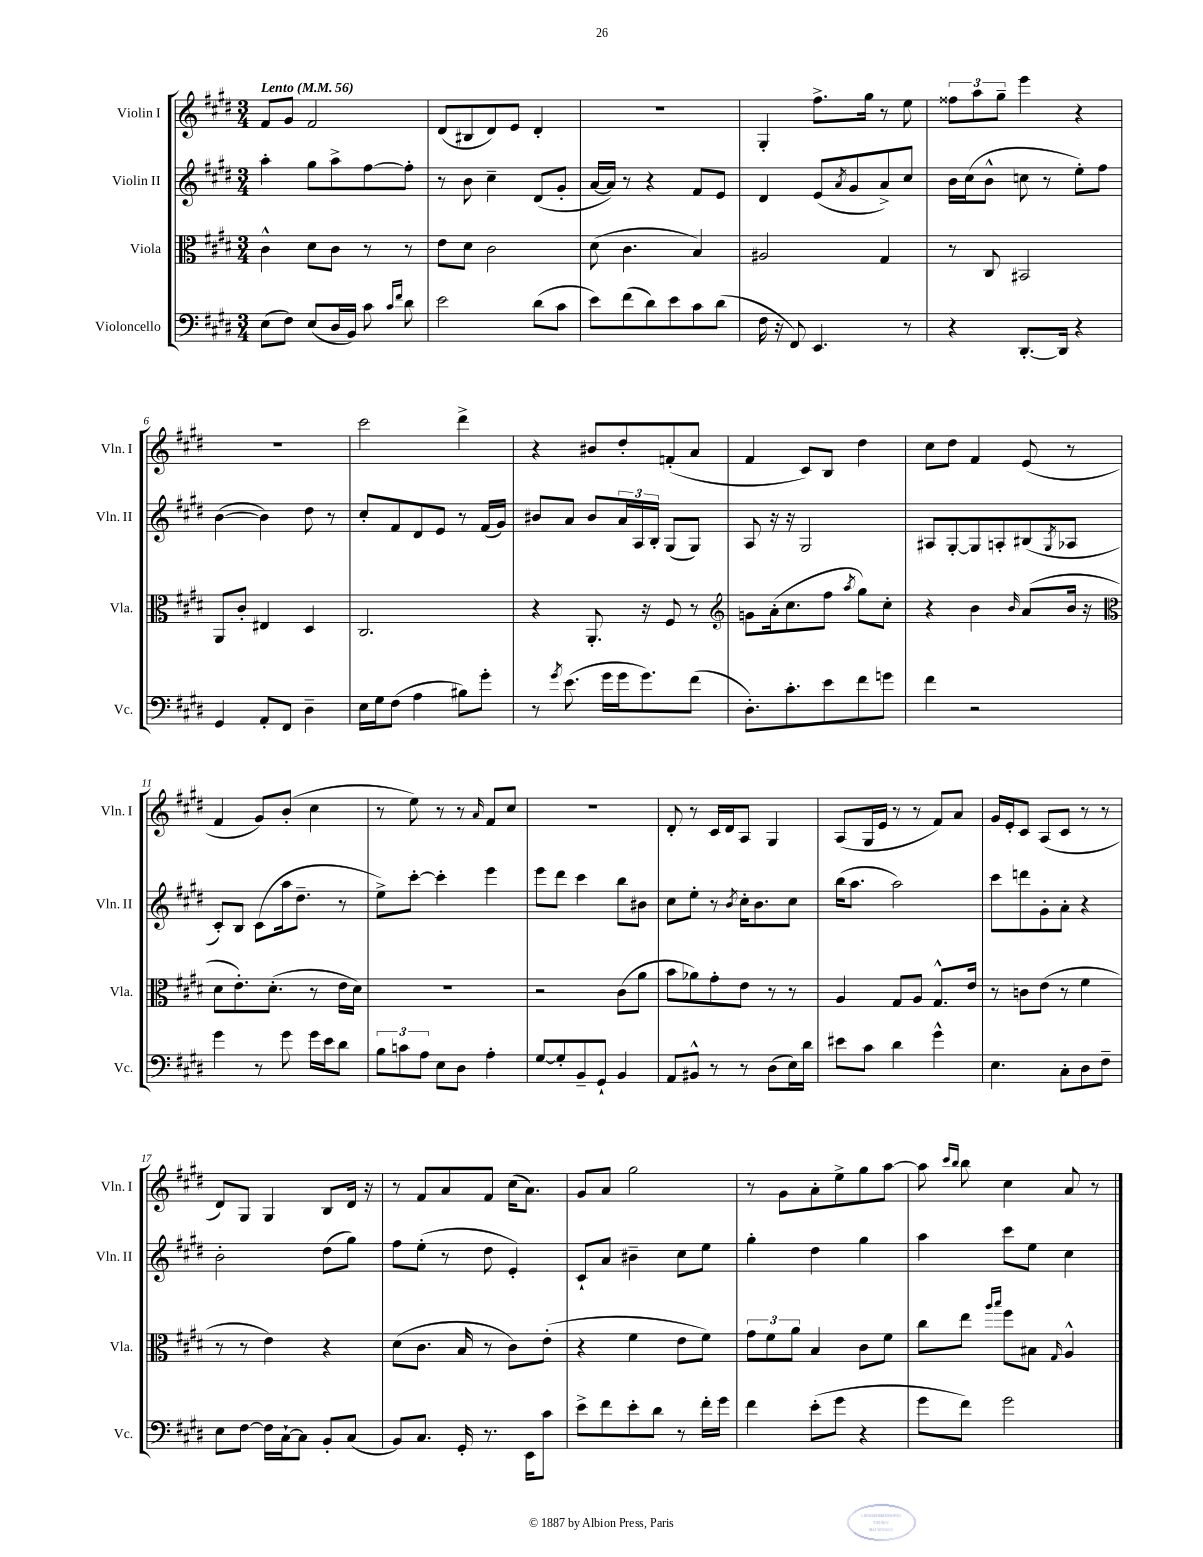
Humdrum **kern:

**kern	**kern	**kern	**kern
*part4	*part3	*part2	*part1
*staff4	*staff3	*staff2	*staff1
*I"Violoncello	*I"Viola	*I"Violin II	*I"Violin I
*I'Vc.	*I'Vla.	*I'Vln. II	*I'Vln. I
*clefF4	*clefC3	*clefG2	*clefG2
*k[f#c#g#d#]	*k[f#c#g#d#]	*k[f#c#g#d#]	*k[f#c#g#d#]
*M3/4	*M3/4	*M3/4	*M3/4
*MM56	*MM56	*MM56	*MM56
=1	=1	=1	=1
!	!	!	!LO:TX:a:B:t=Lento
(8E\L	4c#^^\	4aa'\	8f#/L
8F#\J)	.	.	8g#/J
(8E/L	8d#\L	8gg#\L	2f#/
16D#/L	8c#\J	8aa^\	.
16BB/JJ)	.	.	.
8c#\	8r	[8ff#\	.
16qqc#/LL	.	.	.
16qqf#/JJ	.	.	.
8d#\	8r	8ff#'\J]	.
=2	=2	=2	=2
2e\	8e\L	8r	(8d#/L
.	8d#\J	8b\	8B#X/
.	2c#\	4cc#~\	8d#/)
.	.	.	8e/J
(8d#\L	.	(8d#/L	4d#'/
8c#\J	.	8g#'/J	.
=3	=3	=3	=3
8e\L)	(8d#\	[16a/LL	2.r
.	.	16a/JJ])	.
(8f#\	4.c#\	8r	.
8d#\)	.	4r	.
8e\	.	.	.
8c#\	4B/)	8f#/L	.
(8d#\J	.	8e/J	.
=4	=4	=4	=4
16F#\	2A#X/	4d#/	4G#'/
16r	.	.	.
8FF#/)	.	.	.
4.EE/	.	(8e/L	8.ff#^\L
.	.	8qa/	.
.	.	8g#/	.
.	.	.	16gg#\Jk
.	4G#/	8a^/)	8r
8r	.	8cc#/J	8ee\
=5	=5	=5	=5
4r	8r	16b\LL	12ff##X\L
.	.	(16cc#\J	.
.	.	.	12aa\
.	8C#/	8b^^\J	.
.	.	.	12gg#~\J
[8.DD#'/L	2BB#X/	8ccn\	4eee\
.	.	8r	.
16DD#/Jk]	.	.	.
4r	.	8ee'\L)	4r
.	.	8ff#\J	.
!!LO:LB:g=z
=6	=6	=6	=6
4GG#/	8AA/L	([4b\	2.r
.	8c#'/J	.	.
8AA'/L	4E#X/	4b\])	.
8FF#/J	.	.	.
4D#~\	4D#/	8dd#\	.
.	.	8r	.
=7	=7	=7	=7
16E\LL	2.C#/	8cc#'/L	2ccc#\
16G#\J	.	.	.
(8F#\J	.	8f#/	.
4A\	.	8d#/	.
.	.	8e/J	.
8B#X\L)	.	8r	4ddd#^\
8g#'\J	.	(16f#/LL	.
.	.	16g#/JJ)	.
=8	=8	=8	=8
8r	4r	8b#X/L	4r
8qg#/	.	.	.
(8.e\	.	8a/J	.
.	8.AA'/	8b#/L	8b#X/L
16g#\LL	.	.	.
16g#\J	.	24a/L	8dd#'/
.	.	24A/	.
8.g#\)	16r	.	.
.	.	24B'/JJ	.
.	8F#/	(8G#/L	(8fn'/
(8f#\J	8r	8G#/J)	8a/J
=9	=9	=9	=9
*	*clefG2	*	*
8.D#'\L)	8gn\L	8A/	4f#/
.	(16a'\k	16r	.
8.c#'\	8.cc#\	16r	.
.	.	2G#/	8c#/L)
8e\	8ff#\J	.	8B/J
.	8qaa/	.	.
8f#\	8gg#\L)	.	4dd#\
8gn\J	8cc#'\J	.	.
=10	=10	=10	=10
4f#\	4r	8A#X/L	8cc#\L
.	.	[8G#'/	8dd#\J
2r	4b\	8G#/]	4f#/
.	.	8An'/	.
.	16qqb/	.	.
.	(8a/L	(8B#X/	(8e/
.	.	8qG#/	.
.	16b/Jk	8A-X/J	8r
.	16r	.	.
!!LO:LB:g=z
=11	=11	=11	=11
*	*clefC3	*	*
4g#\	8d#\L	8c#'/L)	4f#/
.	8.e'\)	8B/J	.
8r	.	(8c#\L	8g#/L)
.	(8.d#'\J	.	.
8g#\	.	16aa\k	(8b'/J
.	.	8.dd#~\J	.
16g#\LL	8r	.	4cc#\
16e\J	.	.	.
8d#\J	16e\LL	8r	.
.	16d#\JJ)	.	.
=12	=12	=12	=12
12B\L	2.r	8ee^\L)	8r
12cn\	.	.	.
.	.	[8ccc#'\J	8ee\)
12A\J	.	.	.
8E\L	.	4ccc#'\]	8r
8D#\J	.	.	8r
.	.	.	16qqa/
4A'\	.	4eee\	8f#/L
.	.	.	8cc#/J
=13	=13	=13	=13
[8G#/L	2r	8eee\L	2.r
8G#'/]	.	8ddd#\J	.
8BB~/	.	4ccc#\	.
8GG#`/J	.	.	.
4BB/	(8c#\L	8bb\L	.
.	8a\J	8b#X\J	.
=14	=14	=14	=14
8AA/L	8b\L	8cc#\L	8d#'/
8BB#X^^/J	8a-X\)	8ee'\J	8r
8r	8g#'\	8r	16c#/LL
.	.	.	16d#/J
.	.	8qb/	.
8r	8e\J	16cc#'\KL	8A/J
.	.	8.b\	.
(8D#\L	8r	.	4G#/
16E\L)	8r	8cc#\J	.
16d#\JJ	.	.	.
=15	=15	=15	=15
8e#X\L	4A/	(16bb\KL	(8A/L
.	.	8.aa\J	.
8c#\J	.	.	16G#/L
.	.	.	16e/JJ
4d#\	8G#/L	2aa\)	8r
.	8A/J	.	8r
4g#^^\	8.G#^^/L	.	8f#/L)
.	.	.	8a/J
.	16e/Jk	.	.
=16	=16	=16	=16
4.E\	8r	8ccc#\L	16g#/LL
.	.	.	16e'/J
.	8cn\L	8dddn\	8c#/J
.	(8e\J	8g#'\	(8A/L
8C#'\L	8r	8a'\J	8c#/J
8D#\	4f#\	4r	8r
8F#~\J	.	.	8r
!!LO:LB:g=z
=17	=17	=17	=17
8E\L	8r	2b'\	8d#/L)
[8F#\J	8r	.	8G#/J
16F#\LL]	4e\)	.	4G#/
[16C#`\J	.	.	.
8C#\J]	.	.	.
8BB'/L	4r	(8dd#\L	8B/L
(8C#/J	.	8gg#\J)	16d#/Jk
.	.	.	16r
=18	=18	=18	=18
8BB/L)	(8d#\L	8ff#\L	8r
8.C#/J	8.c#\J	(8ee'\J	8f#/L
.	.	8r	8a/
16GG#'/	16B/	.	.
8.r	8r	8dd#\	8f#/J
.	8c#\L)	4e'/)	(16cc#\KL
16EE\KL	.	.	8.a\J)
8c#\J	(8e'\J	.	.
=19	=19	=19	=19
8e^\L	4r	8c#`/L	8g#/L
8f#\	.	8a/J	8a/J
8e'\	4f#\	4b#X~\	2gg#\
8d#\J	.	.	.
8r	8e\L	8cc#\L	.
16f#'\LL	8f#\J)	8ee\J	.
16g#\JJ	.	.	.
=20	=20	=20	=20
4f#\	12g#\L	4gg#'\	8r
.	12f#\	.	.
.	.	.	8g#\L
.	12a\J	.	.
(8e'\L	4B/	4dd#\	8a'\
8g#\J	.	.	8ee^\
4r	8c#\L	4gg#\	8gg#\
.	8f#\J	.	[8aa\J
=21	=21	=21	=21
8g#\L	8cc#\L	4aa\	8aa\]
.	.	.	16qqccc#/LL
.	.	.	16qqbb/JJ
8f#\J)	8ee\J	.	8bb\
.	16qqaa/LL	.	.
.	16qqbb/JJ	.	.
2g#\	8ff#\L	8ccc#\L	4cc#\
.	8B#X\J	8ee\J	.
.	16qqG#/	.	.
.	4A^^/	4cc#\	8a/
.	.	.	8r
==	==	==	==
*-	*-	*-	*-
